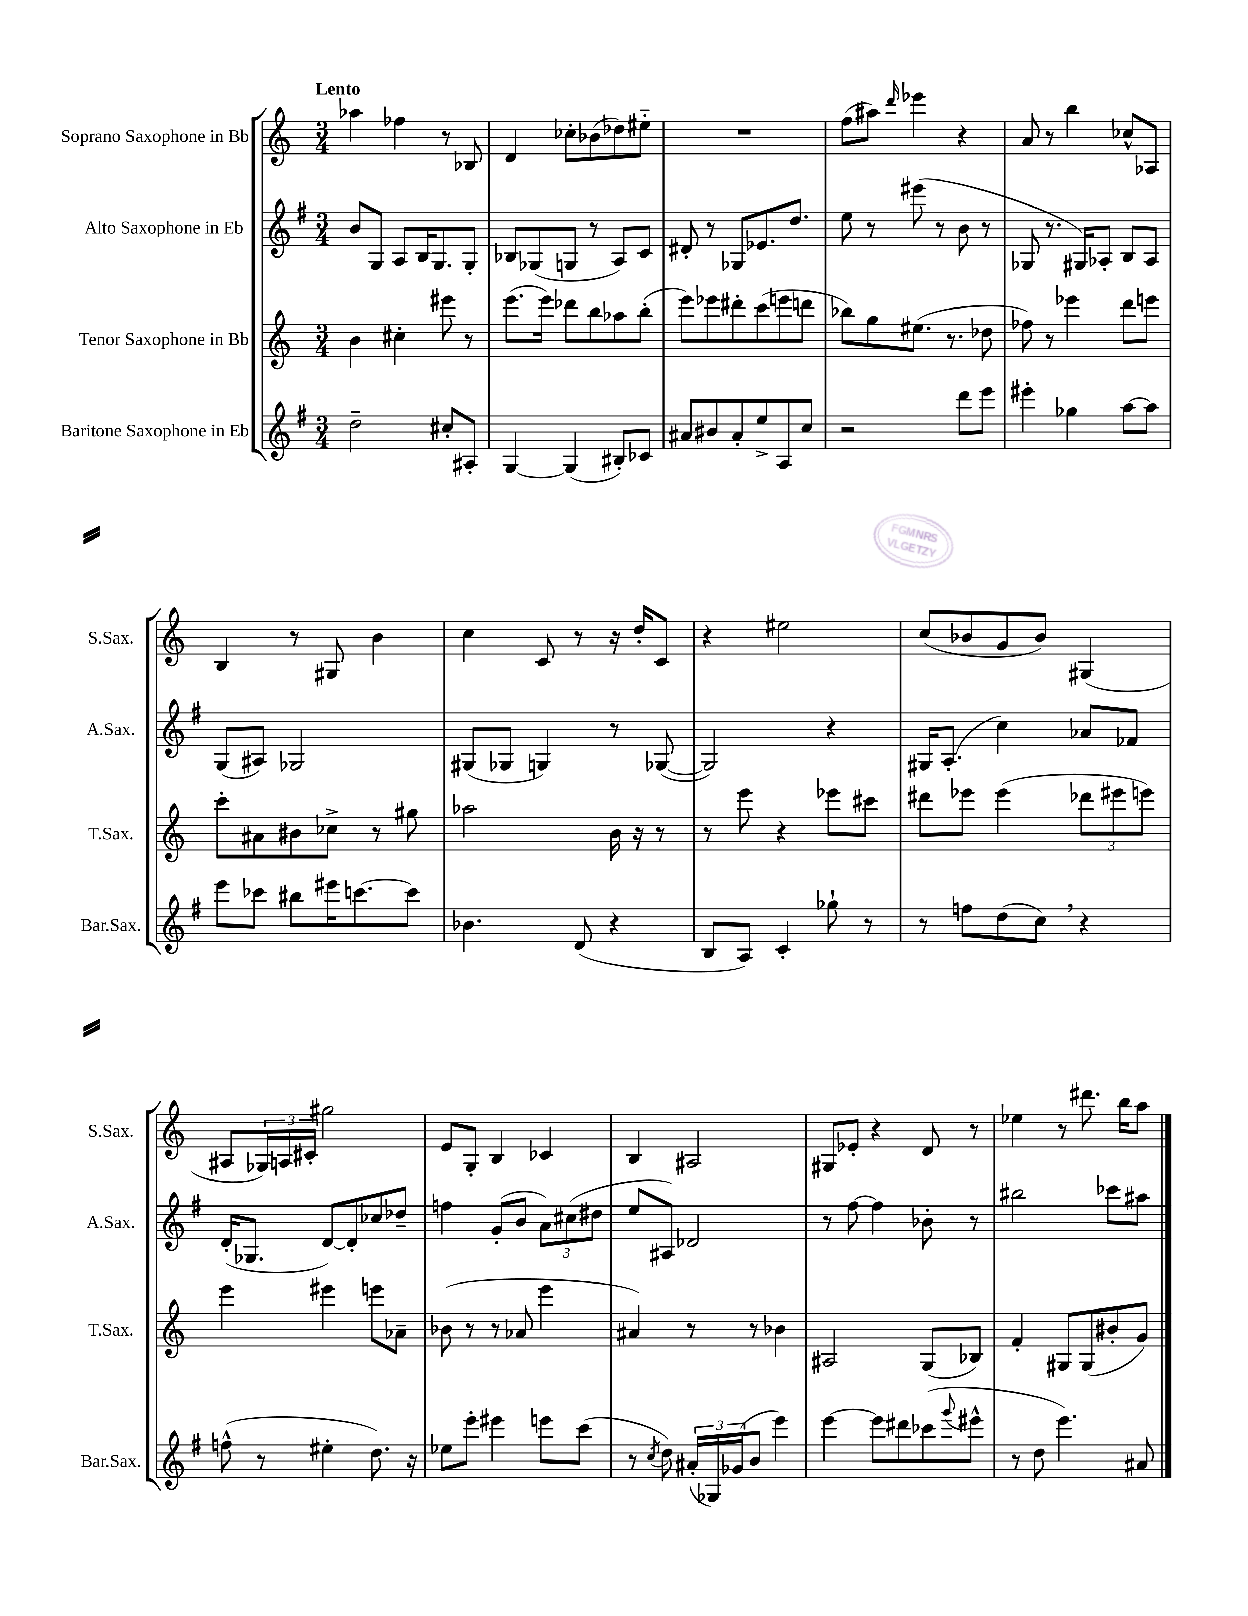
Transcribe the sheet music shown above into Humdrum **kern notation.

**kern	**kern	**kern	**kern
*part4	*part3	*part2	*part1
*staff4	*staff3	*staff2	*staff1
*I"Baritone Saxophone in Eb	*I"Tenor Saxophone in Bb	*I"Alto Saxophone in Eb	*I"Soprano Saxophone in Bb
*I'Bar.Sax.	*I'T.Sax.	*I'A.Sax.	*I'S.Sax.
*clefG2	*clefG2	*clefG2	*clefG2
*k[f#]	*k[]	*k[f#]	*k[]
*M3/4	*M3/4	*M3/4	*M3/4
=1	=1	=1	=1
!	!	!	!LO:TX:a:B:t=Lento
2dd~\	4b\	8b/L	4aa-X\
.	.	8G/J	.
.	4cc#X'\	8A/L	4ff-X\
.	.	16B/K	.
.	.	8.G/	.
8cc#X'/L	8eee#X\	.	8r
8A#X'/J	8r	8G'/J	8B-X/
=2	=2	=2	=2
[4G/	(8.eee\L	8B-X/L	4d/
.	.	(8G-X/	.
.	16eee\Jk)	.	.
(4G/]	8ddd-X\L	8Gn/J	8cc-X'\L
.	8bb\	8r	(8b-X\
8B#X'/L)	8aa-X\	8A/L)	8dd-X\)
8c-X/J	(8bb'\J	8c/J	8ee#X\J
=3	=3	=3	=3
8a#X/L	8eee\L)	8d#X'/	2.r
8b#X/	8eee-X\	8r	.
8a#'/	8ddd#X'\	8G-X/L	.
8ee^/	(8ccc\	8.e-X/	.
8A/	8eeen\	.	.
.	.	8.dd/J	.
8cc/J	8dddn\J	.	.
=4	=4	=4	=4
2r	8bb-X\L)	8ee\	(8ff\L
.	8gg\	8r	8aa#X\J)
.	.	.	16qqddd/
.	(8.ee#X\J	(8eee#X\	4eee-X\
.	.	8r	.
.	8.r	.	.
8ddd\L	.	8b\	4r
8eee\J	8dd-X\	8r	.
=5	=5	=5	=5
4eee#X'\	8ff-X\)	8G-X/	8a/
.	8r	8.r	8r
4gg-X\	4eee-X\	.	4bb\
.	.	16G#X/KL)	.
.	.	8A-X'/J	.
[8aa\L	8ddd\L	8B/L	8cc-X^^/L
8aa\J]	8eeen\J	8A-/J	8A-X/J
!!LO:LB:g=z
=6	=6	=6	=6
8eee\L	8ccc'\L	(8G/L	4B/
8ccc-X\J	8a#X\	8A#X/J)	.
8bb#X\L	8b#X\	2G-X/	8r
16eee#X\K	8cc-X^\J	.	8G#X/
[8.cccn\	.	.	.
.	8r	.	4b\
8ccc\J]	8gg#X\	.	.
=7	=7	=7	=7
4.b-X\	2aa-X\	(8G#X/L	4cc\
.	.	8G-X/J	.
.	.	4Gn/)	8c/
(8d/	.	.	8r
4r	16b\	8r	16r
.	16r	.	16dd'/KL
.	8r	([8G-X/	8c/J
=8	=8	=8	=8
8B/L	8r	2G-/])	4r
8A/J)	8eee\	.	.
4c'/	4r	.	2ee#X\
8gg-X`\	8eee-X\L	4r	.
8r	8ccc#X\J	.	.
=9	=9	=9	=9
8r	8ddd#X\L	16G#X/KL	(8cc/L
.	.	(8.A'/J	.
8ffn\L	8eee-X\J	.	8b-X/
(8dd\	(4eee-\	4cc\)	8g/
8cc,\J)	.	.	8b-/J)
4r	12ddd-X\L	8a-X/L	(4G#X/
.	12eee#X\	.	.
.	.	8f-X/J	.
.	12eeen\J)	.	.
!!LO:LB:g=z
=10	=10	=10	=10
(8ffn^^\	4eee\	(16d'/KL	8A#X/L
.	.	8.G-X/J	.
8r	.	.	24G-X/L)
.	.	.	24An/
.	.	.	24c#X'/JJ
4ee#X'\	4eee#X\	[8d/L)	2gg#X\
.	.	8d'/]	.
8.dd\)	8eeen\L	8cc-X/	.
.	8a-X~\J	8dd-X~/J	.
16r	.	.	.
=11	=11	=11	=11
8ee-X\L	(8b-X\	4ffn\	8e/L
8eee'\J	8r	.	8G'/J
4eee#X\	8r	(8g'/L	4B/
.	8a-X/	8b/J	.
8eeen\L	4eee\	12a\L)	4c-X/
.	.	(12cc#X\	.
(8ccc\J	.	.	.
.	.	12dd#X\J	.
=12	=12	=12	=12
8r	4a#X/)	8ee/L	4B/
8qcc/	.	.	.
8dd\)	.	8A#X/J)	.
(24a#X'/LL	8r	2d-X/	2A#X/
24G-X/)	.	.	.
(24g-X/J	.	.	.
8b/J	8r	.	.
4eee\)	4b-X\	.	.
=13	=13	=13	=13
[4eee\	2A#X/	8r	8G#X/L
.	.	[8ff#\	8e-X'/J
8eee\L]	.	4ff#\]	4r
8ddd#X\	.	.	.
(8ccc-X\	(8G/L	8b-X'\	8d/
8qqggg/	.	.	.
8eee#X^^\J	8B-X/J)	8r	8r
=14	=14	=14	=14
8r	4f'/	2bb#X\	4ee-X\
8dd\	.	.	.
4.eee\)	8G#X/L	.	8r
.	(8G#/	.	8.ddd#X\
.	8b#X'/	8ccc-X\L	.
.	.	.	16bb\KL
8a#X/	8g/J)	8aa#X\J	8aa\J
==	==	==	==
*-	*-	*-	*-
